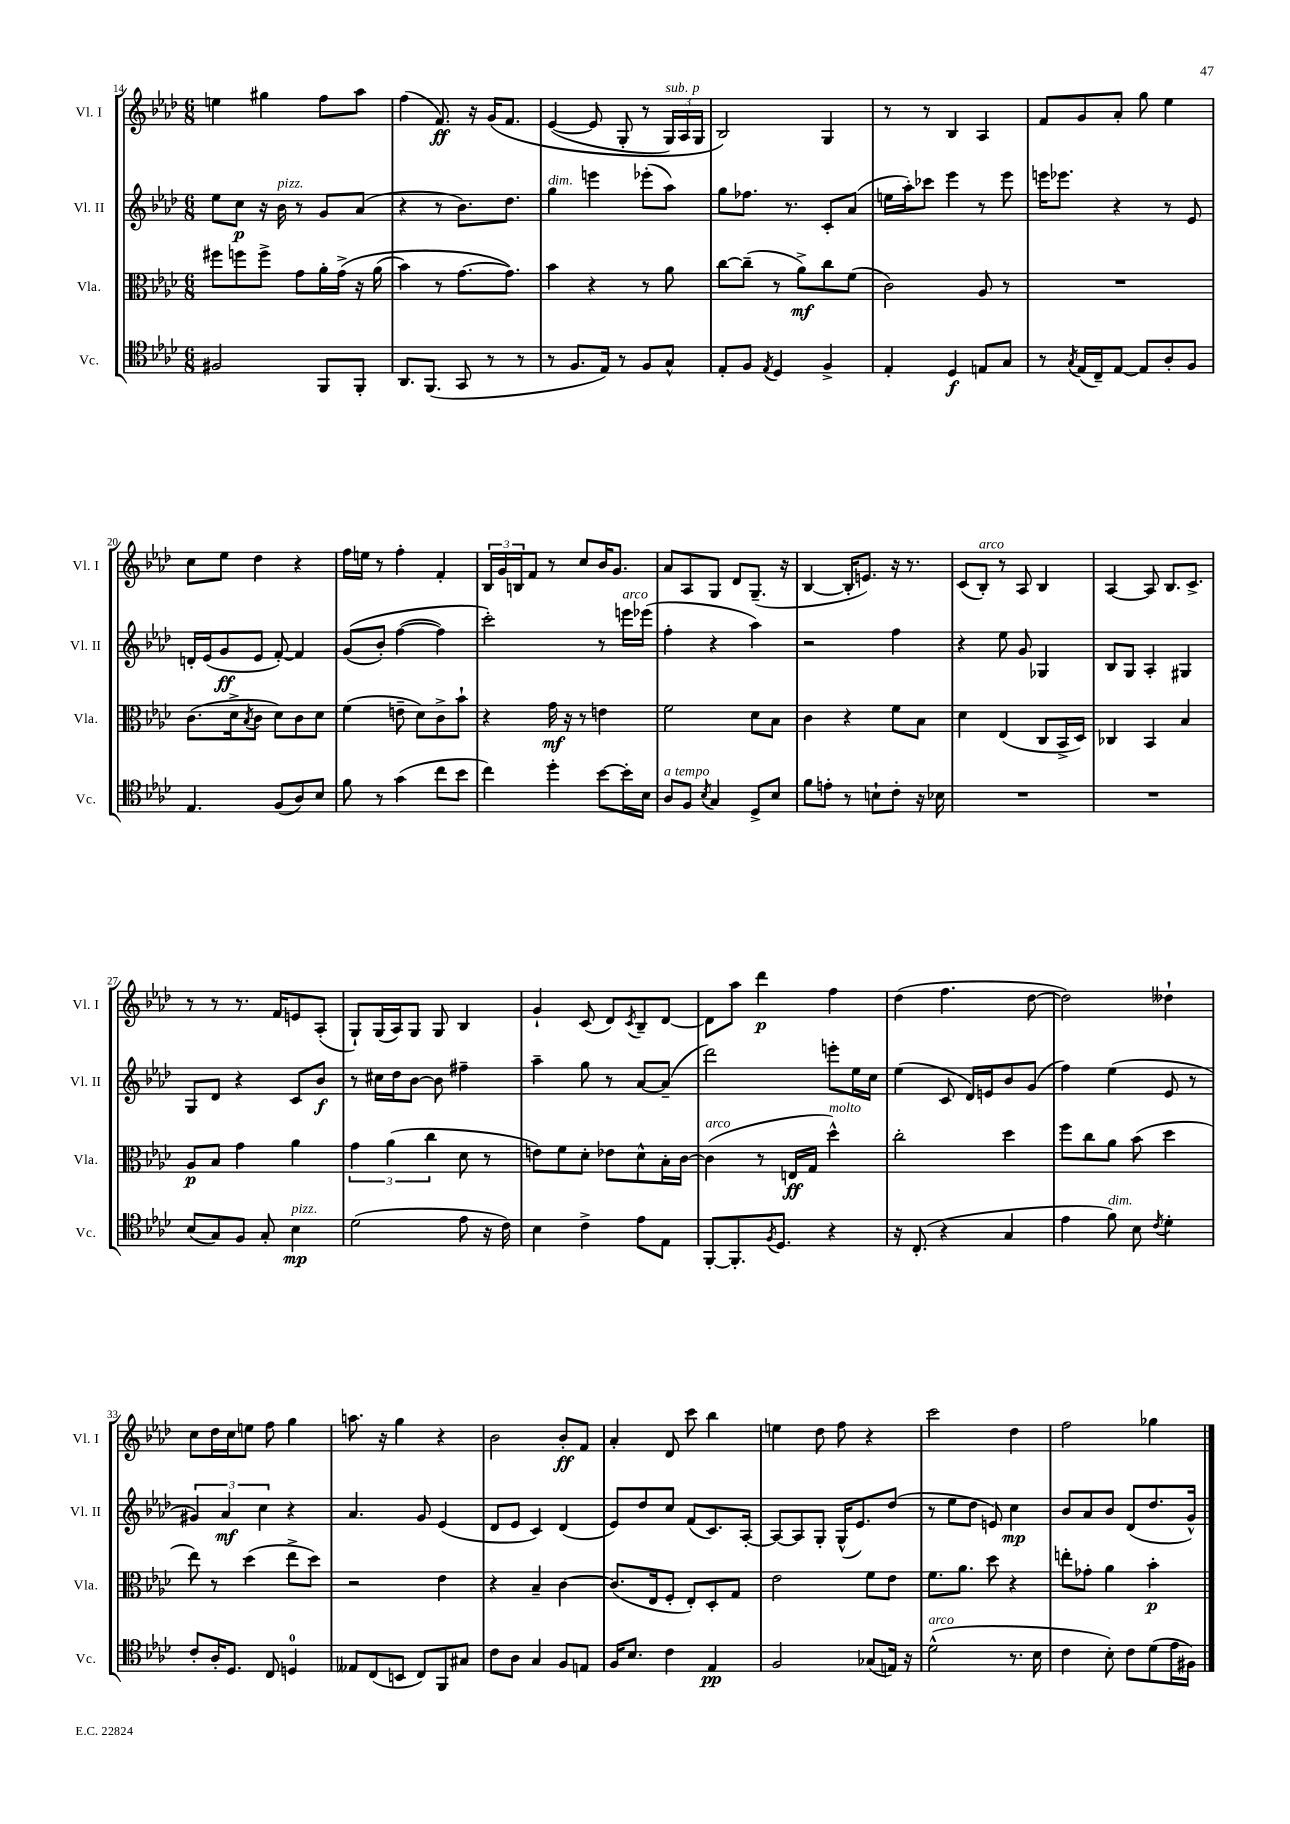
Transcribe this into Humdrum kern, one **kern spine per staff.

**kern	**kern	**kern	**kern
*staff4	*staff3	*staff2	*staff1
*clefC4	*clefC3	*clefG2	*clefG2
*k[b-e-a-d-]	*k[b-e-a-d-]	*k[b-e-a-d-]	*k[b-e-a-d-]
*M6/8	*M6/8	*M6/8	*M6/8
2F#	8ff#	8ee-	4ee
.	8ff	8cc	.
.	8ff^	16r	4gg#
.	.	16b-	.
.	8g	8r	.
8FF	16a-'	8g	8ff
.	&(16g^	.	.
8FF'	16r	(8a-	8aa-
.	(16a-	.	.
=	=	=	=
8.AA-	4b-)	4r	(4ff
(8.FF	.	.	.
.	8r	8r	8.f)
8GG	[8.g	8.b-)	.
.	.	.	16r
8r	.	.	&(16g
.	8.g]&)	8.dd-	8.f
8r	.	.	.
=	=	=	=
8r	4b-	4gg	([4e-
8.F	.	.	.
.	4r	4eee	8e-]
16E-)	.	.	.
8r	.	.	8G'
8F	8r	(8eee-'	8r
8G^^	8a-	8aa-)	24G)
.	.	.	24A-
.	.	.	24G
=	=	=	=
8E-'	[8cc	8gg	2B-&)
8F	(8cc~]	8.ff-	.
8qE-	.	.	.
4D-	8r	.	.
.	.	8.r	.
.	8a-^)	.	.
4F^	8cc	8c'	4G
.	(8f	(8a-	.
=	=	=	=
4E-'	2c)	16ee	8r
.	.	16aa-')	.
.	.	8ccc-	8r
4D-	.	4eee-	4B-
8E	8A-	8r	4A-
8G	8r	8eee-	.
=	=	=	=
8r	2.r	16eee	8f
.	.	8.eee-	.
8qG	.	.	.
(16E-	.	.	8g
16C~)	.	.	.
[8E-	.	4r	8a-'
8E-]	.	.	8gg
8A-'	.	8r	4ee-
8F	.	8e-	.
=	=	=	=
4.E-	(8.c	16d'	8cc
.	.	(16e-	.
.	.	8g	8ee-
.	16d-^	.	.
.	8qB-	.	.
.	8c	8e-	4dd-
(8F	8d-)	[8f')	.
8A-)	8c	4f]	4r
8B-	8d-	.	.
=	=	=	=
8f	(4f	&((8g	16ff
.	.	.	16ee
8r	.	8b-')	8r
(4g	8e~	([4ff	4ff'
.	8d-)	.	.
8cc	8c^	4ff])	4f'
8b-	8b-`	.	.
=	=	=	=
4cc)	4r	2ccc'&)	24B-
.	.	.	24g
.	.	.	24B
.	.	.	8f
4dd-'	16g	.	8r
.	16r	.	.
.	8r	.	8cc
[8b-	4e	8r	16b-
.	.	.	8.g
16b-']	.	16eee	.
16B-	.	(16eee-	.
=	=	=	=
8A-	2f	4ff'	8a-
8F	.	.	8A-
8qB-	.	.	.
4G	.	4r	8G
.	.	.	8d-
8D-^	8d-	4aa-)	(8.G~
8B-	8B-	.	.
.	.	.	16r
=	=	=	=
8f	4c	2r	[4B-
8e'	.	.	.
8r	4r	.	16B-']
.	.	.	8.e)
8B`	.	.	.
8c'	8f	4ff	16r
.	.	.	8.r
16r	8B-	.	.
16B-	.	.	.
=	=	=	=
2.r	4d-	4r	(8c
.	.	.	8B-')
.	(4E-	8ee-	8r
.	.	8g	8A-
.	8C	4G-	4B-
.	16BB-^	.	.
.	16D-)	.	.
=	=	=	=
2.r	4C-	8B-	[4A-
.	.	8G	.
.	4BB-	4A-'	8A-]
.	.	.	8.B-
.	4B-	4G#	.
.	.	.	8.c^
=	=	=	=
(8B-	8A-	8G	8r
8G)	8B-	8d-	8r
8F	4g	4r	8.r
8G'	.	.	.
.	.	.	16f
4B-	4a-	8c	8e
.	.	8b-	(8A-'
=	=	=	=
(2d-	6g	8r	8G`)
.	.	16cc#	(16G
.	(6a-	.	.
.	.	16dd-	16A-)
.	.	[8b-	8G
.	6cc	.	.
.	.	8b-]	8G
8e-	8d-	4ff#~	4B-
16r	8r	.	.
16c)	.	.	.
=	=	=	=
4B-	8e)	4aa-~	4g`
.	8f	.	.
4c^	8d-'	8gg	(8c
.	8e-	8r	8d-)
.	.	.	8qc
8e-	8d-^^	[8a-	8B-~
8E-	16B-'	(8a-~]	[8d-
.	[16c	.	.
=	=	=	=
[8FF'	(4c]	2ddd-)	8d-]
8.FF']	.	.	8aa-
.	8r	.	4ddd-
8qF	.	.	.
8.D-	.	.	.
.	16E	.	.
.	16G	.	.
4r	4dd-^^)	8eee'	4ff
.	.	16ee-	.
.	.	16cc	.
=	=	=	=
16r	2cc'	(4ee-	(4dd-
(8.C'	.	.	.
4r	.	8c	4.ff
.	.	16d-)	.
.	.	16e	.
4G	4dd-	8b-	.
.	.	(8g	[8dd-
=	=	=	=
4e-	8ff	4ff)	2dd-])
.	8cc	.	.
8f)	8a-	(4ee-	.
8B-	(8b-	.	.
8qc	.	.	.
4d-'	4dd-	8e-	4dd--`
.	.	8r	.
=	=	=	=
8c'	8ee-)	6g#)	8cc
16A-'	8r	.	16dd-
.	.	6a-	.
8.D-	.	.	16cc
.	(4dd-	.	8ee
.	.	6cc	.
8C	.	.	8ff
4D	8ee-^	4r	4gg
.	8dd-)	.	.
=	=	=	=
8E--	2r	4.a-	8.aa
(8C	.	.	.
.	.	.	16r
8BB	.	.	4gg
8C)	.	8g	.
8FF	4e-	(4e-	4r
8G#	.	.	.
=	=	=	=
8c	4r	8d-	2b-
8A-	.	8e-	.
4G	4B-~	4c)	.
8F	[4c	(4d-	8b-'
8E	.	.	8f
=	=	=	=
16F	(8.c]	8e-)	4a-'
8.B-	.	.	.
.	.	8dd-	.
.	16E-	.	.
4c	8F'	8cc	8d-
.	8E-')	(8f	8ccc
4E-	8D-'	8.c)	4bb-
.	8G	.	.
.	.	[16A-'	.
=	=	=	=
2F	2e-	8A-_	4ee
.	.	8A-]	.
.	.	8G'	8dd-
.	.	(16G^^	8ff
.	.	8.e-)	.
(8G-	8f	.	4r
16E)	8e-	(8dd-	.
16r	.	.	.
=	=	=	=
(2d-^^	8.f	8r	2ccc
.	.	8ee-	.
.	8.a-	.	.
.	.	8dd-	.
.	8dd-	8e)	.
8.r	4r	4cc	4dd-
16B-	.	.	.
=	=	=	=
4c	8ee'	8b-	2ff
.	8g-'	8a-	.
8B-')	4a-	8b-	.
8c	.	(8d-	.
(8d-	4b-'	8.dd-	4gg-
16e-	.	.	.
16F#)	.	16g^^)	.
==	==	==	==
*-	*-	*-	*-
